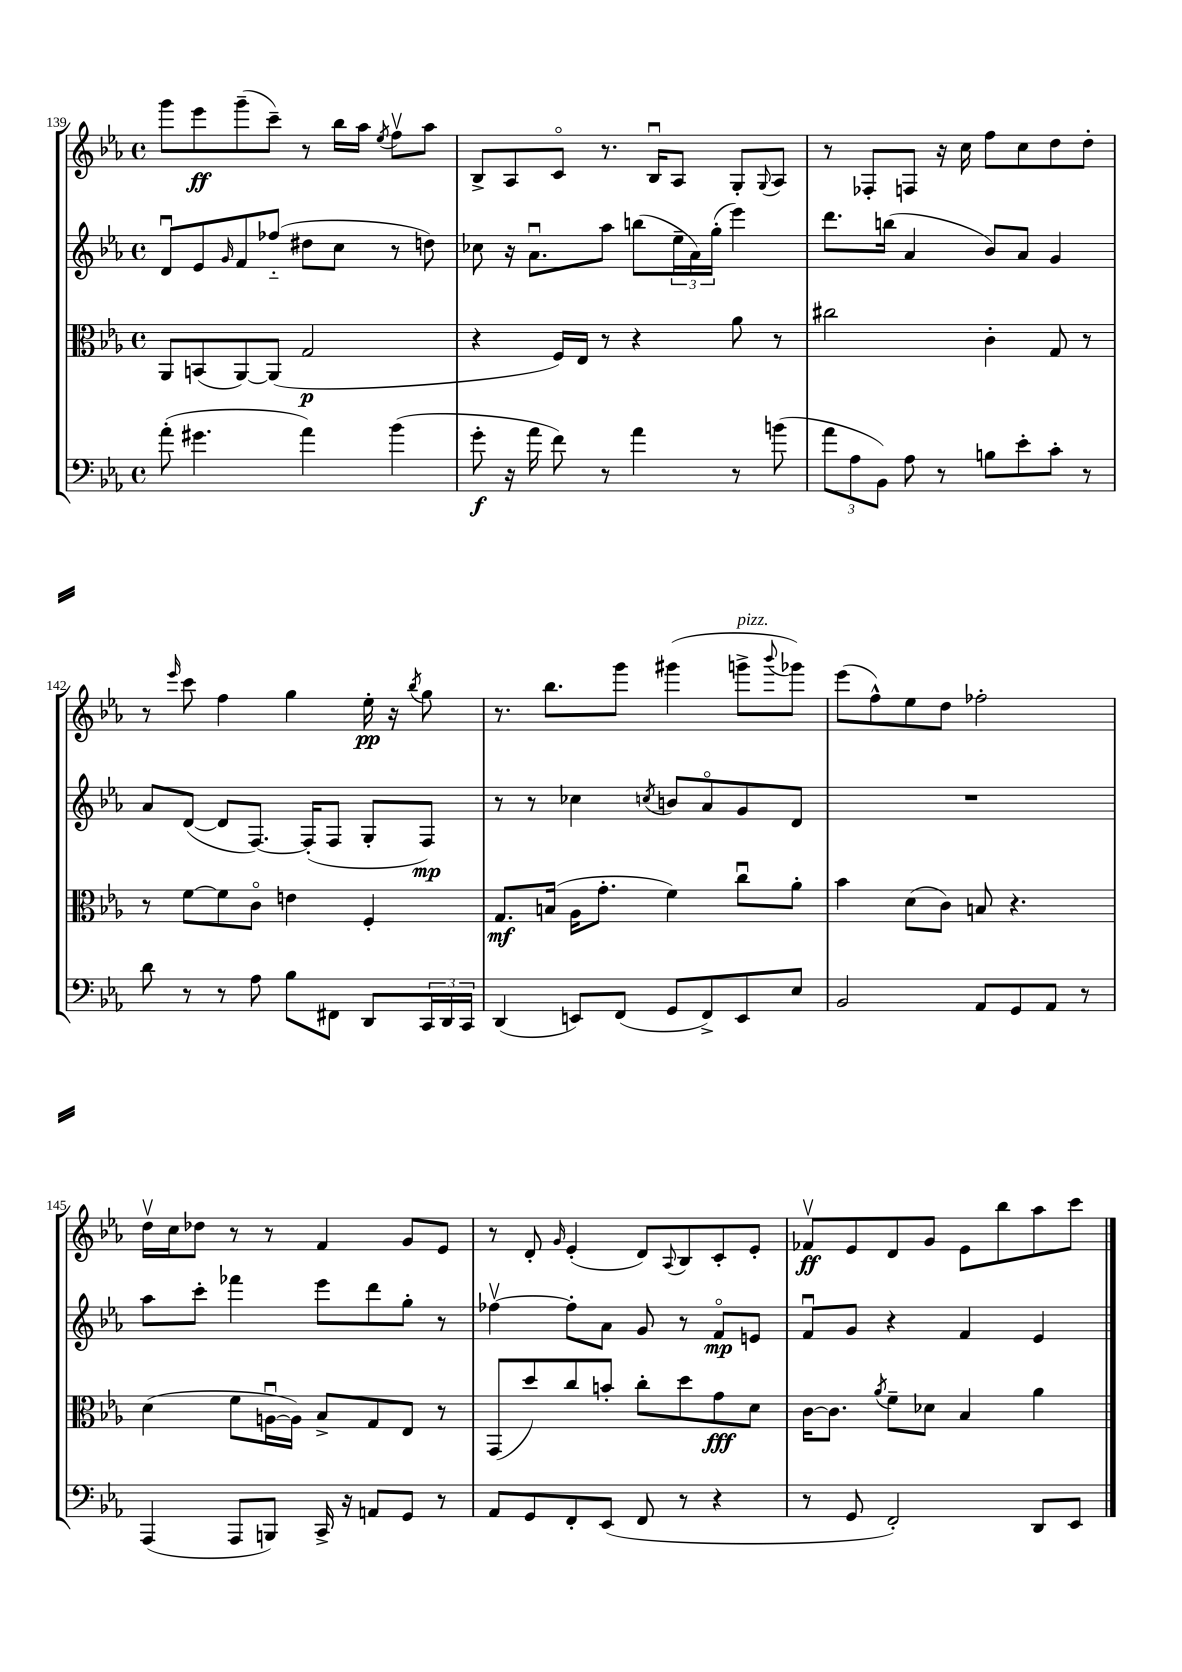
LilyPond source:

<<
\new StaffGroup <<
\new Staff = "s0" {
    \clef treble \key ees \major \defaultTimeSignature \time 4/4
    g'''8 ees'''8\ff g'''8--( c'''8--) r8 bes''16 aes''16 \acciaccatura { ees''8 } f''8\upbow aes''8 |
    bes8-> aes8 c'8\flageolet r8. bes16\downbow aes8 g8-. \appoggiatura { g8 } aes8 |
    r8 fes8-. f8 r16 c''16 f''8 c''8 d''8 d''8-. |
    r8 \grace { ees'''16 } c'''8 f''4 g''4 ees''16-.\pp r16 \acciaccatura { bes''8 } g''8 |
    r8. bes''8. g'''8 gis'''4( g'''8->^\markup { \italic "pizz." } \appoggiatura { bes'''8 } ges'''8) |
    ees'''8( f''8-^) ees''8 d''8 fes''2-. |
    d''16\upbow c''16 des''8 r8 r8 f'4 g'8 ees'8 |
    r8 d'8-. \grace { g'16 } ees'4-.( d'8) \appoggiatura { aes8 } bes8 c'8-. ees'8-. |
    fes'8\upbow\ff ees'8 d'8 g'8 ees'8 bes''8 aes''8 c'''8 \bar "|." |
}
\new Staff = "s1" {
    \clef treble \key ees \major \defaultTimeSignature \time 4/4
    d'8\downbow ees'8 \grace { g'16 } f'8 fes''8-_( dis''8 c''8 r8 d''8) |
    ces''8 r16 aes'8.\downbow aes''8 b''8( \tuplet 3/2 { ees''16-- aes'16) g''16-.( } ees'''4) |
    d'''8. b''16( aes'4 bes'8) aes'8 g'4 |
    aes'8 d'8~( d'8 f8.~) f16-.( f8 g8-. f8\mp) |
    r8 r8 ces''4 \acciaccatura { c''8 } b'8 aes'8\flageolet g'8 d'8 |
    R1 |
    aes''8 c'''8-. fes'''4 ees'''8 d'''8 g''8-. r8 |
    fes''4~\upbow fes''8-. aes'8 g'8 r8 f'8\flageolet\mp e'8 |
    f'8\downbow g'8 r4 f'4 ees'4 \bar "|." |
}
\new Staff = "s2" {
    \clef alto \key ees \major \defaultTimeSignature \time 4/4
    aes,8 b,8( aes,8~) aes,8( g2\p |
    r4 f16) ees16 r8 r4 aes'8 r8 |
    cis''2 c'4-. g8 r8 |
    r8 f'8~ f'8 c'8\flageolet e'4 f4-. |
    g8.\mf b16( aes16 g'8.-. f'4) c''8\downbow aes'8-. |
    bes'4 d'8( c'8) b8 r4. |
    d'4( f'8 a16~\downbow a16) bes8-> g8 ees8 r8 |
    g,8( d''8) c''8 b'8-. c''8-. d''8 g'8\fff d'8 |
    c'16~ c'8. \acciaccatura { aes'8 } f'8-- des'8 bes4 aes'4 \bar "|." |
}
\new Staff = "s3" {
    \clef bass \key ees \major \defaultTimeSignature \time 4/4
    aes'8-.( gis'4. aes'4) bes'4( |
    g'8-.\f r16 aes'16 f'8) r8 aes'4 r8 b'8( |
    \tuplet 3/2 { aes'8 aes8 bes,8) } aes8 r8 b8 ees'8-. c'8-. r8 |
    d'8 r8 r8 aes8 bes8 fis,8 d,8 \tuplet 3/2 { c,16 d,16 c,16 } |
    d,4( e,8) f,8( g,8 f,8->) e,8 ees8 |
    bes,2 aes,8 g,8 aes,8 r8 |
    aes,,4( aes,,8 b,,8) c,16-> r16 a,8 g,8 r8 |
    aes,8 g,8 f,8-. ees,8( f,8 r8 r4 |
    r8 g,8 f,2-.) d,8 ees,8 \bar "|." |
}
>>
>>
\layout { \context { \Score currentBarNumber = #139 } }
